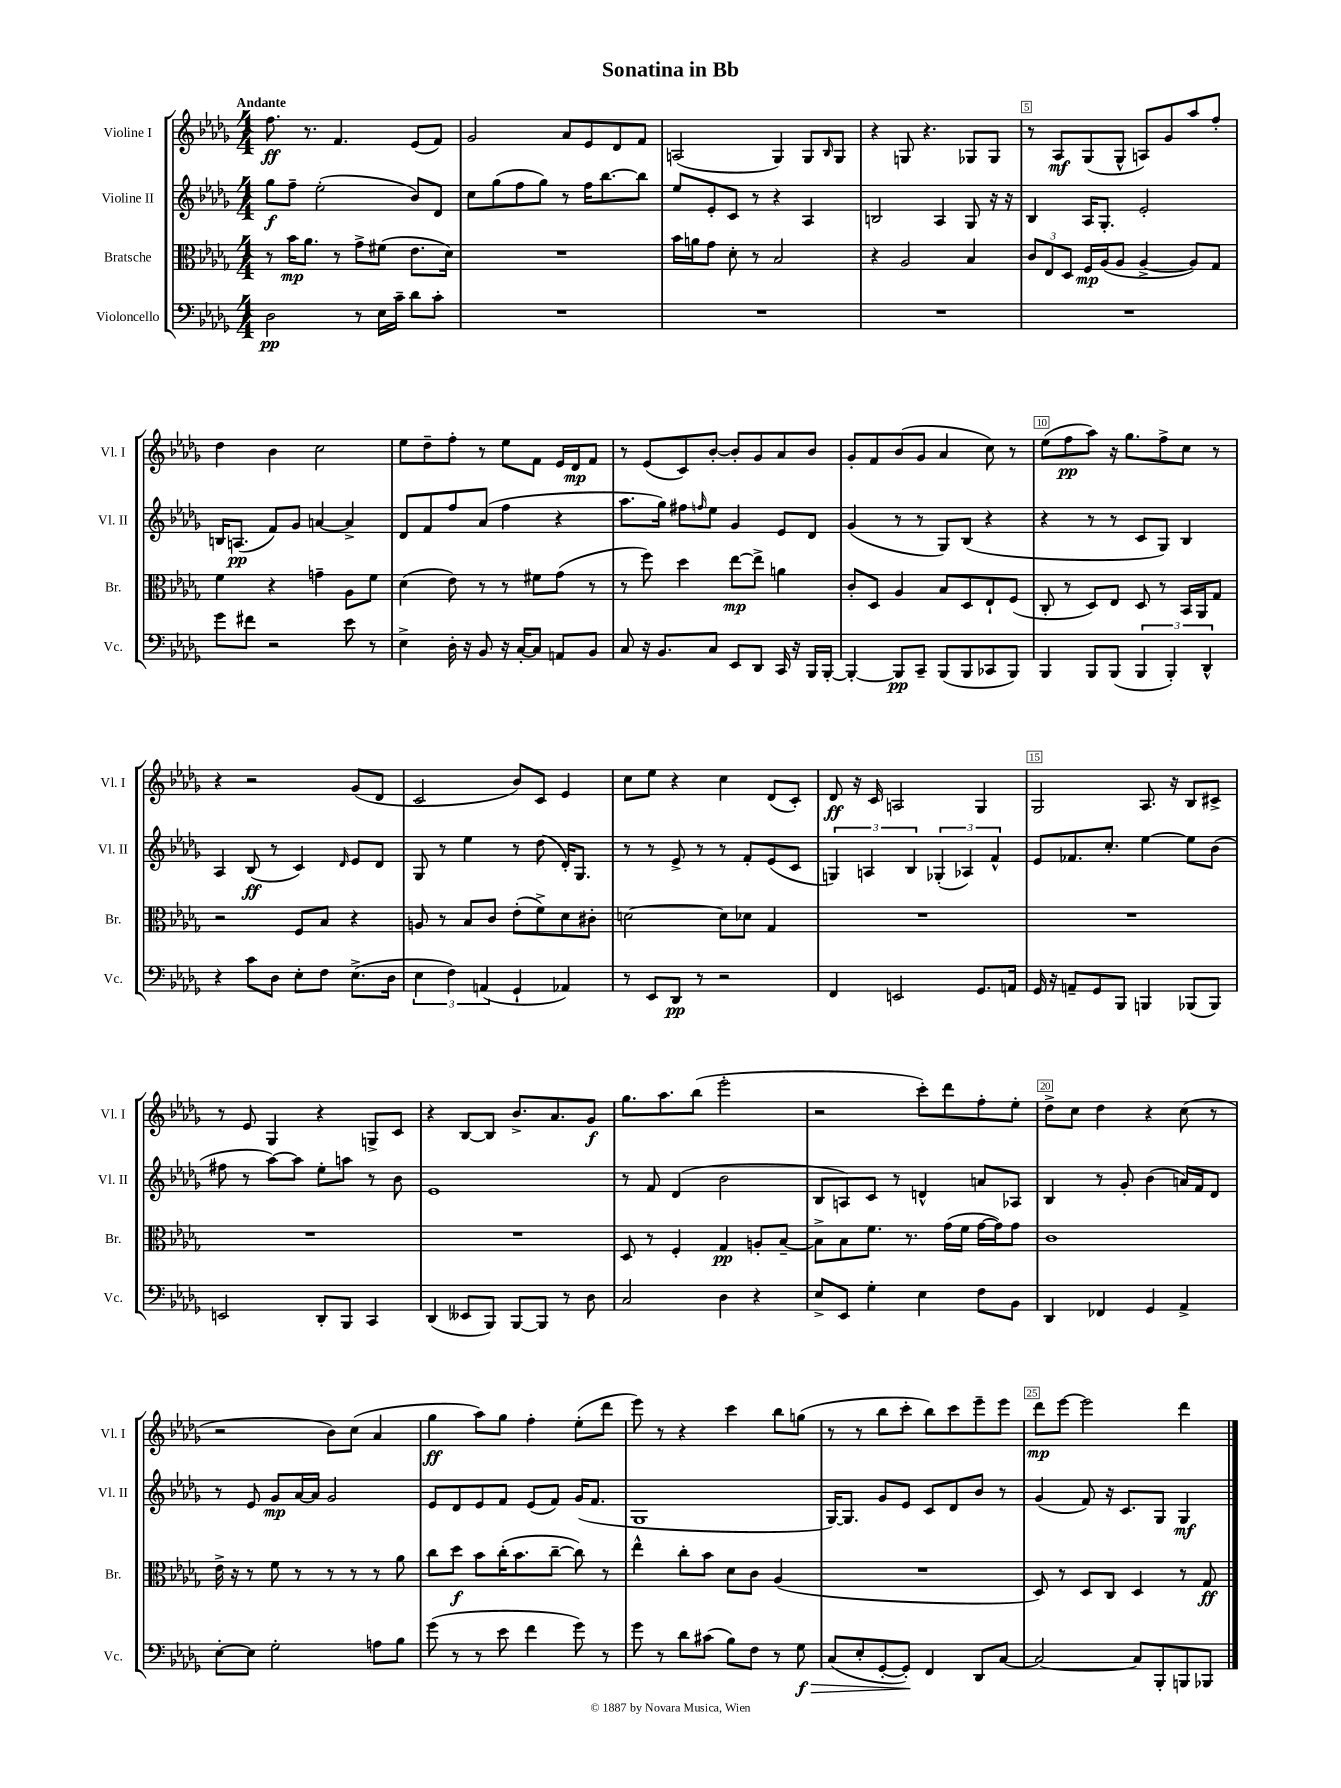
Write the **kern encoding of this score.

**kern	**dynam	**kern	**dynam	**kern	**dynam	**kern	**dynam
*part4	*part4	*part3	*part3	*part2	*part2	*part1	*part1
*staff4	*staff4	*staff3	*staff3	*staff2	*staff2	*staff1	*staff1
*I"Violoncello	*	*I"Bratsche	*	*I"Violine II	*	*I"Violine I	*
*I'Vc.	*	*I'Br.	*	*I'Vl. II	*	*I'Vl. I	*
*clefF4	*	*clefC3	*	*clefG2	*	*clefG2	*
*k[b-e-a-d-g-]	*	*k[b-e-a-d-g-]	*	*k[b-e-a-d-g-]	*	*k[b-e-a-d-g-]	*
*M4/4	*	*M4/4	*	*M4/4	*	*M4/4	*
=1	=1	=1	=1	=1	=1	=1	=1
!	!	!	!	!	!	!LO:TX:a:B:t=Andante	!
2D-\	pp	8r	.	8gg-\L	f	8.ff\	ff
.	.	16b-\KL	mp	8ff~\J	.	.	.
.	.	8.a-\J	.	.	.	8.r	.
.	.	.	.	(2ee-'\	.	.	.
.	.	8r	.	.	.	4.f/	.
8r	.	8g-^\L	.	.	.	.	.
16E-\LL	.	(8f#X\J	.	.	.	.	.
16c~\JJ	.	.	.	.	.	.	.
8d-\L	.	8.e-\L	.	8b-/L)	.	(8e-/L	.
8c'\J	.	.	.	8d-/J	.	8f/J)	.
.	.	16d-\Jk)	.	.	.	.	.
=2	=2	=2	=2	=2	=2	=2	=2
1r	.	1r	.	8cc\L	.	2g-/	.
.	.	.	.	(8gg-\	.	.	.
.	.	.	.	8ff\	.	.	.
.	.	.	.	8gg-\J)	.	.	.
.	.	.	.	8r	.	8a-/L	.
.	.	.	.	16ff\KL	.	8e-/	.
.	.	.	.	[8.bb-\	.	.	.
.	.	.	.	.	.	8d-/	.
.	.	.	.	8bb-\J]	.	8f/J	.
=3	=3	=3	=3	=3	=3	=3	=3
1r	.	16b-\LL	.	8ee-/L	.	(2An/	.
.	.	16an\J	.	.	.	.	.
.	.	8g-\J	.	8e-'/	.	.	.
.	.	8d-'\	.	8c/J	.	.	.
.	.	8r	.	8r	.	.	.
.	.	2B-/	.	4r	.	4G-/)	.
.	.	.	.	4A-/	.	8G-/L	.
.	.	.	.	.	.	16qqB-/	.
.	.	.	.	.	.	8G-/J	.
=4	=4	=4	=4	=4	=4	=4	=4
1r	.	4r	.	2Bn/	.	4r	.
.	.	2A-/	.	.	.	8Gn/	.
.	.	.	.	.	.	4.r	.
.	.	.	.	4A-/	.	.	.
.	.	4B-/	.	8G-/	.	8G-X/L	.
.	.	.	.	16r	.	8G-/J	.
.	.	.	.	16r	.	.	.
=5	=5	=5	=5	=5	=5	=5	=5
1r	.	12c/L	.	4B-/	.	8r	.
.	.	12E-/	.	.	.	.	.
.	.	.	.	.	.	8A-/L	mf
.	.	12D-/J	.	.	.	.	.
.	.	16F/LL	mp	16A-/KL	.	(8G-/	.
.	.	(16A-/J	.	8.G-'/J	.	.	.
.	.	8A-/J	.	.	.	8G-^^/J	.
.	.	[4A-^/	.	2e-'/	.	8An/L)	.
.	.	.	.	.	.	8g-/	.
.	.	8A-/L])	.	.	.	8aa-/	.
.	.	8G-/J	.	.	.	8ff'/J	.
!!LO:LB:g=z
=6	=6	=6	=6	=6	=6	=6	=6
8g-\L	.	4f\	.	16Bn/KL	.	4dd-\	.
.	.	.	.	(8.An/J	pp	.	.
8f#X\J	.	.	.	.	.	.	.
2r	.	4r	.	8f/L)	.	4b-\	.
.	.	.	.	8g-/J	.	.	.
.	.	4gn~\	.	[4an/	.	2cc\	.
8e-\	.	8A-\L	.	4a^/]	.	.	.
8r	.	8f\J	.	.	.	.	.
=7	=7	=7	=7	=7	=7	=7	=7
4E-^\	.	(4d-\	.	8d-/L	.	8ee-\L	.
.	.	.	.	8f/	.	8dd-~\	.
16D-'\	.	8e-\)	.	8ff/	.	8ff'\J	.
16r	.	.	.	.	.	.	.
8BB-/	.	8r	.	(8a-/J	.	8r	.
16r	.	8r	.	4ff\	.	8ee-\L	.
[16C'/KL	.	.	.	.	.	.	.
8C/J]	.	8f#X\L	.	.	.	8f\J	.
8AAn/L	.	(8g-\J	.	4r	.	16e-/LL	.
.	.	.	.	.	.	16d-/J	mp
8BB-/J	.	8r	.	.	.	8f/J	.
=8	=8	=8	=8	=8	=8	=8	=8
8C/	.	8r	.	8.aa-\L	.	8r	.
16r	.	8ff\)	.	.	.	(8e-/L	.
8.BB-/L	.	.	.	16gg-\Jk)	.	.	.
.	.	4dd-\	.	8ff#X\L	.	8c/)	.
.	.	.	.	16qqffn/	.	.	.
8C/J	.	.	.	8ee-\J	.	[8b-'/J	.
8EE-/L	.	[8ee-\L	mp	4g-/	.	8b-'/L]	.
8DD-/J	.	8ee-^\J]	.	.	.	8g-/	.
16CC/	.	4an\	.	8e-/L	.	8a-/	.
16r	.	.	.	.	.	.	.
16BBB-/LL	.	.	.	8d-/J	.	8b-/J	.
[16BBB-'/JJ	.	.	.	.	.	.	.
=9	=9	=9	=9	=9	=9	=9	=9
4BBB-'/_	.	8c'/L	.	(4g-/	.	8g-'/L	.
.	.	8D-/J	.	.	.	8f/	.
8BBB-/L]	pp	4A-/	.	8r	.	(8b-/	.
8CC~/J	.	.	.	8r	.	8g-/J	.
(8BBB-/L	.	8B-/L	.	8G-/L)	.	4a-/	.
8BBB-/	.	8D-/	.	(8B-/J	.	.	.
8CC-X/	.	8E-`/	.	4r	.	8cc\)	.
8BBB-/J)	.	(8F/J	.	.	.	8r	.
=10	=10	=10	=10	=10	=10	=10	=10
4BBB-/	.	8C'/	.	4r	.	(8ee-\L	.
.	.	8r	.	.	.	8ff\	pp
8BBB-/L	.	8D-/L)	.	8r	.	8aa-\J)	.
(8BBB-/J	.	8E-/J	.	8r	.	16r	.
.	.	.	.	.	.	8.gg-\L	.
6BBB-/	.	8D-/	.	8c/L	.	.	.
.	.	8r	.	8G-/J)	.	8ff^\	.
6BBB-'/)	.	.	.	.	.	.	.
.	.	16BB-/LL	.	4B-/	.	8cc\J	.
.	.	16AA-/J	.	.	.	.	.
6DD-^^/	.	.	.	.	.	.	.
.	.	8G-/J	.	.	.	8r	.
!!LO:LB:g=z
=11	=11	=11	=11	=11	=11	=11	=11
4r	.	2r	.	4A-/	.	4r	.
8c\L	.	.	.	(8B-/	ff	2r	.
8D-\J	.	.	.	8r	.	.	.
8E-'\L	.	8F/L	.	4c/)	.	.	.
8F\J	.	8B-/J	.	.	.	.	.
.	.	.	.	16qqd-/	.	.	.
(8.E-^\L	.	4r	.	8e-/L	.	(8g-/L	.
.	.	.	.	8d-/J	.	8d-/J	.
16D-\Jk	.	.	.	.	.	.	.
=12	=12	=12	=12	=12	=12	=12	=12
6E-\	.	8An/	.	8G-/	.	2c/	.
.	.	8r	.	8r	.	.	.
6F\)	.	.	.	.	.	.	.
.	.	8B-/L	.	4ee-\	.	.	.
(6AAn/	.	.	.	.	.	.	.
.	.	8c/J	.	.	.	.	.
4GG-`/	.	(8e-'\L	.	8r	.	8b-/L)	.
.	.	8f^\)	.	(8dd-\	.	8c/J	.
4AA-X/)	.	8d-\	.	16d-'/KL)	.	4e-/	.
.	.	.	.	8.G-/J	.	.	.
.	.	8c#X'\J	.	.	.	.	.
=13	=13	=13	=13	=13	=13	=13	=13
8r	.	[2dn\	.	8r	.	8cc\L	.
8EE-/L	.	.	.	8r	.	8ee-\J	.
8DD-/J	pp	.	.	8e-^/	.	4r	.
8r	.	.	.	8r	.	.	.
2r	.	8d\L]	.	8r	.	4cc\	.
.	.	8d-X\J	.	8f'/L	.	.	.
.	.	4G-/	.	(8e-/	.	(8d-/L	.
.	.	.	.	8c/J	.	8c'/J)	.
=14	=14	=14	=14	=14	=14	=14	=14
4FF/	.	1r	.	6Gn/)	.	8d-/	ff
.	.	.	.	.	.	16r	.
.	.	.	.	6An/	.	.	.
.	.	.	.	.	.	16c/	.
2EEn/	.	.	.	.	.	2An/	.
.	.	.	.	6B-/	.	.	.
.	.	.	.	(6G-X'/	.	.	.
.	.	.	.	6A-X/)	.	.	.
8.GG-/L	.	.	.	.	.	4G-/	.
.	.	.	.	6f^^/	.	.	.
16AAn/Jk	.	.	.	.	.	.	.
=15	=15	=15	=15	=15	=15	=15	=15
16GG-/	.	1r	.	8e-/L	.	2G-/	.
16r	.	.	.	.	.	.	.
8AAn~/L	.	.	.	8.f-X/	.	.	.
8GG-/	.	.	.	.	.	.	.
.	.	.	.	8.cc'/J	.	.	.
8BBB-/J	.	.	.	.	.	.	.
4BBBn/	.	.	.	[4ee-\	.	8.A-/	.
.	.	.	.	.	.	16r	.
(8BBB-X/L	.	.	.	8ee-\L]	.	8B-/L	.
8BBB-/J)	.	.	.	(8b-\J	.	8c#X^/J	.
!!LO:LB:g=z
=16	=16	=16	=16	=16	=16	=16	=16
2EEn/	.	1r	.	8ff#X\	.	8r	.
.	.	.	.	8r	.	8e-/	.
.	.	.	.	[8aa-\L)	.	4G-/	.
.	.	.	.	8aa-\J]	.	.	.
8DD-'/L	.	.	.	8ee-'\L	.	4r	.
8BBB-/J	.	.	.	8aan\J	.	.	.
4CC/	.	.	.	8r	.	8Gn^/L	.
.	.	.	.	8b-\	.	8c/J	.
=17	=17	=17	=17	=17	=17	=17	=17
(4DD-/	.	1r	.	1e-	.	4r	.
8EE--X/L	.	.	.	.	.	[8B-/L	.
8BBB-/J)	.	.	.	.	.	8B-/J]	.
[8BBB-/L	.	.	.	.	.	8.b-^/L	.
8BBB-/J]	.	.	.	.	.	.	.
.	.	.	.	.	.	8.a-/	.
8r	.	.	.	.	.	.	.
8D-\	.	.	.	.	.	8g-/J	f
=18	=18	=18	=18	=18	=18	=18	=18
2C/	.	8D-/	.	8r	.	8.gg-\L	.
.	.	8r	.	8f/	.	.	.
.	.	.	.	.	.	8.aa-\	.
.	.	4F'/	.	(4d-/	.	.	.
.	.	.	.	.	.	(8bb-\J	.
4D-\	.	4G-/	pp	2b-\	.	2eee-'\	.
4r	.	8An'/L	.	.	.	.	.
.	.	[8B-~/J	.	.	.	.	.
=19	=19	=19	=19	=19	=19	=19	=19
8E-^/L	.	8B-^\L]	.	8B-/L	.	2r	.
8EE-/J	.	8B-\	.	8An/)	.	.	.
4G-'\	.	8.f\J	.	8c/J	.	.	.
.	.	.	.	8r	.	.	.
.	.	8.r	.	.	.	.	.
4E-\	.	.	.	4dn^^/	.	8ccc'\L)	.
.	.	(16g-\LL	.	.	.	8ddd-\	.
.	.	16f\JJ	.	.	.	.	.
8F\L	.	[16g-\LL	.	8an/L	.	8ff'\	.
.	.	16g-\J])	.	.	.	.	.
8BB-\J	.	8g-\J	.	8A-X/J	.	8ee-'\J	.
=20	=20	=20	=20	=20	=20	=20	=20
4DD-/	.	1c	.	4B-/	.	8dd-^\L	.
.	.	.	.	.	.	8cc\J	.
4FF-X/	.	.	.	8r	.	4dd-\	.
.	.	.	.	8g-'/	.	.	.
4GG-/	.	.	.	(4b-\	.	4r	.
4AA-^/	.	.	.	16an/LL)	.	(8cc\	.
.	.	.	.	16f/J	.	.	.
.	.	.	.	8d-/J	.	8r	.
!!LO:LB:g=z
=21	=21	=21	=21	=21	=21	=21	=21
[8E-'\L	.	16e-^\	.	8r	.	2r	.
.	.	16r	.	.	.	.	.
8E-\J]	.	8r	.	8e-/	.	.	.
2G-'\	.	8f\	.	8g-/L	mp	.	.
.	.	8r	.	[16a-/L	.	.	.
.	.	.	.	16a-/JJ]	.	.	.
.	.	8r	.	2g-/	.	8b-\L)	.
.	.	8r	.	.	.	(8cc\J	.
8An\L	.	8r	.	.	.	4a-/	.
8B-\J	.	8a-\	.	.	.	.	.
=22	=22	=22	=22	=22	=22	=22	=22
(8g-\	.	8cc\L	.	8e-/L	.	4gg-\	ff
8r	.	8dd-\J	f	8d-/	.	.	.
8r	.	8b-\L	.	8e-/	.	8aa-\L)	.
8e-\	.	(16cc'\K	.	8f/J	.	8gg-\J	.
.	.	8.b-\	.	.	.	.	.
4f\	.	.	.	(8e-/L	.	4ff'\	.
.	.	[8cc~\J	.	8f/J)	.	.	.
8g-\)	.	8cc\])	.	(16g-/KL	.	(8ee-'\L	.
.	.	.	.	8.f/J	.	.	.
8r	.	8r	.	.	.	8ddd-\J	.
=23	=23	=23	=23	=23	=23	=23	=23
8g-\	.	4ee-^^\	.	1G-	.	8eee-\)	.
8r	.	.	.	.	.	8r	.
8d-\L	.	8cc'\L	.	.	.	4r	.
(8c#X\J	.	8b-\J	.	.	.	.	.
8B-\L)	.	8d-\L	.	.	.	4ccc\	.
8F\J	.	8c\J	.	.	.	.	.
8r	.	(4A-/	.	.	.	8bb-\L	.
!	!LO:HP:b	!	!	!	!	!	!
8G-\	> f	.	.	.	.	(8ggn\J	.
=24	=24	=24	=24	=24	=24	=24	=24
(8C/L	.	1r	.	[16G-/KL)	.	8r	.
.	.	.	.	8.G-/J]	.	.	.
8E-'/	.	.	.	.	.	8r	.
[8GG-'/	.	.	.	8g-/L	.	8bb-\L	.
8GG-'/J])	.	.	.	8e-/J	.	8ccc'\J	.
4FF/	]	.	.	8c/L	.	8bb-\L)	.
.	.	.	.	8d-/	.	8ccc\	.
8DD-/L	.	.	.	8b-/J	.	8eee-~\	.
[8C/J	.	.	.	8r	.	8eee-\J	.
=25	=25	=25	=25	=25	=25	=25	=25
2C/_	.	8D-/)	.	(4g-/	.	8ddd-\L	mp
.	.	8r	.	.	.	[8eee-\J	.
.	.	8D-/L	.	8f/)	.	2eee-\]	.
.	.	8C/J	.	16r	.	.	.
.	.	.	.	8.c/L	.	.	.
8C/L]	.	4D-/	.	.	.	.	.
8BBB-'/	.	.	.	8G-/J	.	.	.
8BBBn/	.	8r	.	4G-/	mf	4ddd-\	.
8BBB-X/J	.	8G-/	ff	.	.	.	.
==	==	==	==	==	==	==	==
*-	*-	*-	*-	*-	*-	*-	*-
